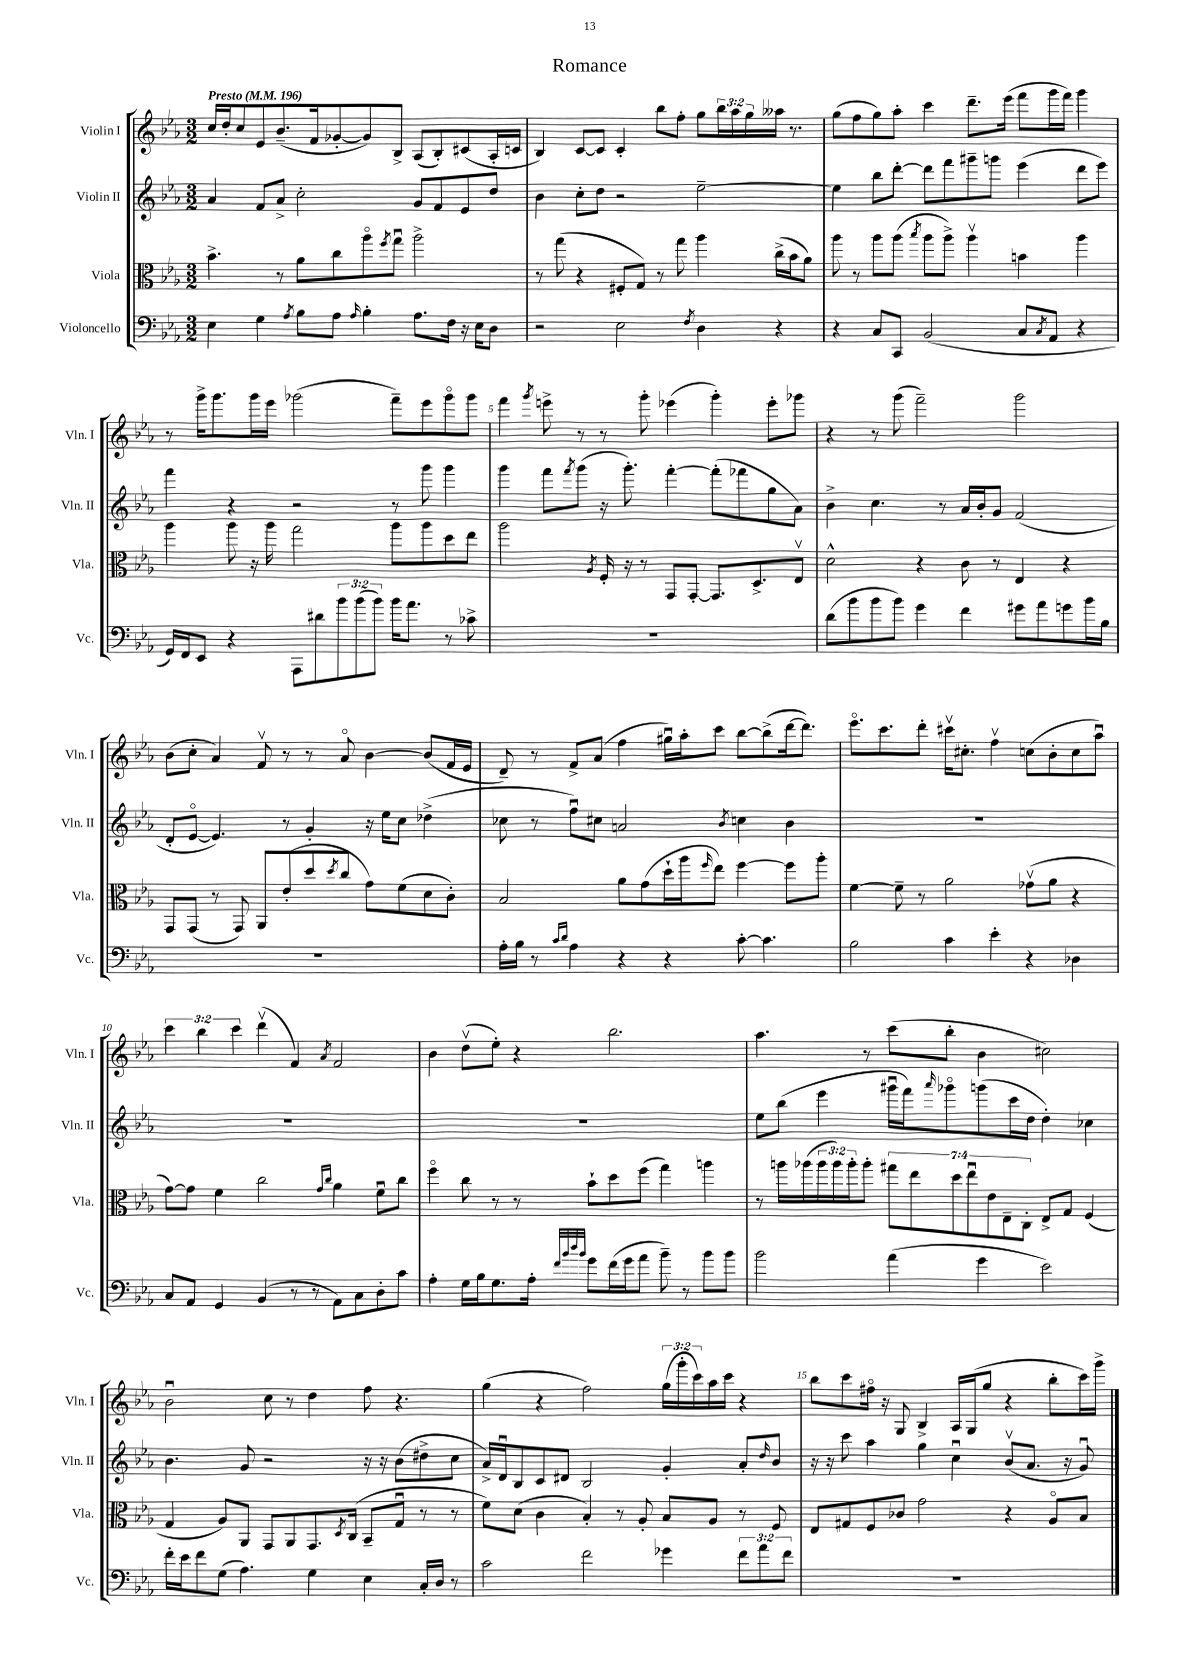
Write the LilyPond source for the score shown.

\header { title = "Romance" }
<<
\new StaffGroup <<
\new Staff = "s0" \with { instrumentName = "Violin I" shortInstrumentName = "Vln. I" } {
    \clef treble \key ees \major \numericTimeSignature \time 3/2 \override Staff.TupletNumber.text = #tuplet-number::calc-fraction-text \tempo "Presto" 4 = 196
    c''16 d''16-. c''8 ees'8 bes'8.--( f'16 ges'8~-. ges'8) bes8-> aes8( bes8-.) cis'8( aes16-. c'16 |
    bes4) c'8~ c'8 c'4-. bes''8 f''8-. g''8 \tuplet 3/2 { bes''16 aes''16 g''16 } aeses''16 r8. |
    g''8( f''8 g''8) aes''8-. c'''4 d'''8.-- ees'''16( f'''8 g'''16 f'''16) g'''4 |
    r8 g'''16-> g'''8. g'''16 ees'''16 ges'''2( f'''8--) ees'''8 ges'''8\flageolet ges'''8 |
    f'''4 \acciaccatura { g'''8 } e'''8-> r8 r8 g'''8-. ees'''4( g'''4-.) ees'''8-. ges'''8 |
    r4 r8 g'''8( f'''2--) g'''2 |
    bes'8( c''8-. aes'4) f'8\upbow r8 r8 aes'8\flageolet bes'4~ bes'8( f'16 ees'16 |
    d'8--) r8 f'8-> aes'8( f''4 gis''16\downbow) aes''16-. c'''8 bes''8~ bes''8->( d'''16~ d'''8.) |
    ees'''8.\flageolet c'''8. d'''8-. cis'''16\upbow cis''8.-. f''4\upbow c''8( bes'8-. c''8 aes''8\downbow) |
    \tuplet 3/2 { c'''4 bes''4 c'''4 } d'''4\upbow( f'4) \acciaccatura { aes'8 } f'2 |
    bes'4 d''8\upbow( ees''8-.) r4 bes''2. |
    aes''4. r8 c'''8( bes''8-. bes'4 cis''2) |
    bes'2\downbow c''8 r8 d''4 f''8 r4. |
    g''4( r4 f''2) \tuplet 3/2 { g''16( g'''16-. c'''16) } aes''16 c'''16 r4 |
    bes''8 c'''8 fis''16\flageolet r16 g8 bes4-> aes16 g16( g''8 r4 bes''8-. c'''16) g'''16-> \bar "|." |
}
\new Staff = "s1" \with { instrumentName = "Violin II" shortInstrumentName = "Vln. II" } {
    \clef treble \key ees \major \numericTimeSignature \time 3/2
    aes'4 f'8 aes'8-> c''2-. g'8 f'8 ees'8 d''8 |
    bes'4 c''8-. d''8 r2 ees''2~-- |
    ees''4 bes''8 d'''8~-. d'''8 f'''8 gis'''8-- g'''8 ees'''4( d'''8 ees'''8) |
    f'''4 r4 r2 r8 g'''8 g'''4 |
    g'''4 f'''8 \acciaccatura { f'''8 } g'''8( r16 g'''8.-.) f'''4~-. f'''8-.( fes'''8 g''8 aes'8) |
    bes'4-> c''4. r8 aes'16 bes'16-. g'8 f'2( |
    d'8-. ees'8~\flageolet ees'4.) r8 g'4-. r16 ees''16 c''8 des''4->( |
    ces''8 r8 f''8\downbow) cis''8 a'2 \acciaccatura { bes'8 } c''4 bes'4 |
    R1. |
    R1. |
    R1. |
    ees''8 bes''8( ees'''4 gis'''16\downbow f'''16) \grace { aes'''16 } ges'''8\flageolet g'''8( c'''16 d''16 d''4-.) ces''4 |
    bes'4. g'8 r2 r16 r16 bes'8( dis''8-> c''8 |
    aes'16->) d'16\downbow bes8 c'8 dis'8 bes2 g'4-. aes'8-. \grace { d''16 } bes'8 |
    r16 r16 c'''8 aes''4 g''4 c''4\downbow bes'8\upbow( aes'8. r16 g'8\downbow) \bar "|." |
}
\new Staff = "s2" \with { instrumentName = "Viola" shortInstrumentName = "Vla." } {
    \clef alto \key ees \major \numericTimeSignature \time 3/2 \override Staff.TupletNumber.text = #tuplet-number::calc-fraction-text
    bes'4.-> r8 aes'8 c''8 aes''8\flageolet \acciaccatura { f''8 } g''8\downbow aes''2-> |
    r8 g''8( r4 fis8-. g8) r8 g''8 aes''4 c''16->( bes'16 aes'8) |
    aes''8 r8 aes''8 aes''8( \acciaccatura { bes''8 } aes''8 aes''8->) aes''4\upbow b'4 aes''4 |
    aes''4 aes''8 r16 aes''16 g''2 aes''8 aes''8 d''8 ees''8 |
    aes''2 \acciaccatura { aes8 } f16-. r16 r8 g,8 g,8~-. g,8. d8.-> ees8\upbow |
    d'2-^ r4 c'8 r8 ees4 r4 |
    g,8 g,8( r8 g,8) aes,8 ees'8-.( d''8 \acciaccatura { d''8 } c''8 g'8) f'8( d'8 c'8-.) |
    bes2 aes'8 g'8( d''16-! aes''16 \grace { f''16 } ees''8) f''4~ f''8 aes''8-. |
    f'4~ f'8-- r8 aes'2 ges'8\upbow( aes'8 r4 |
    g'8~) g'8 f'4 c''2 \grace { g'16 c''16 } aes'4 f'8\downbow c''8 |
    f''4\flageolet c''8 r8 r8 bes'8-! d''8 f''8( g''4) a''4 |
    r8 a''16 aes''16( \tuplet 3/2 { aes''16 aes''16) aes''16-. } aes''8-. \tuplet 7/4 { gis''8 ees''8 d''8 ees''8\downbow ees'8 ees8-- c8-. } ees8-> g8 f4( |
    g4 aes8) aes,8 g,8 aes,8 g,8. \acciaccatura { d8 } c16( bes,8-- g8\downbow r8 r8 |
    f'8) d'8( c'4 bes4-.) r8 aes8-. bes8 aes8 r8 f8 |
    ees8 gis8 f8 ces'8 g'2 r4 aes8\flageolet bes8 \bar "|." |
}
\new Staff = "s3" \with { instrumentName = "Violoncello" shortInstrumentName = "Vc." } {
    \clef bass \key ees \major \numericTimeSignature \time 3/2 \override Staff.TupletNumber.text = #tuplet-number::calc-fraction-text
    ees4 g4 \acciaccatura { aes8 } bes8 aes8 \grace { aes16 } bes4-. aes8. f16 r16 ees16 d8 |
    r2 ees2 \acciaccatura { f8 } d4 r4 |
    r4 c8 c,8 bes,2( c8 \acciaccatura { c8 } aes,8 r4 |
    g,16) f,16 ees,8 r4 aes,,8 dis'8 \tuplet 3/2 { bes'8 bes'8( bes'8) } bes'16 aes'8. r8 ces'8-> |
    R1. |
    d'8( bes'8 bes'8 bes'8) g'4 f'4 gis'8 aes'8 g'8 bes'16 bes16 |
    R1. |
    aes16-. bes16 r8 \grace { c'16 d'16 } aes4 r4 r4 c'8~-. c'4. |
    bes2 c'4 ees'4-. r4 des4 |
    c8 aes,8 g,4 bes,4( r8 r8 aes,8) c8 d8-. c'8 |
    aes4-. g16 bes16 g8. aes16-. \grace { f'32 bes'32 d''32 bes'32 } g'8 f'16( g'16 aes'8 bes'8--) r8 bes'8 bes'8 |
    bes'2 aes'4( g'4 ees'2) |
    f'16-. ees'16 f'8 g8( aes4.) g4 ees4 c16-. d16 r8 |
    c'2 f'2 ges'4 \tuplet 3/2 { f'8 aes'8 f'8 } |
    R1. \bar "|." |
}
>>
>>
\layout { \context { \Score \override BarNumber.break-visibility = ##(#f #t #t) barNumberVisibility = #(every-nth-bar-number-visible 5) } }
